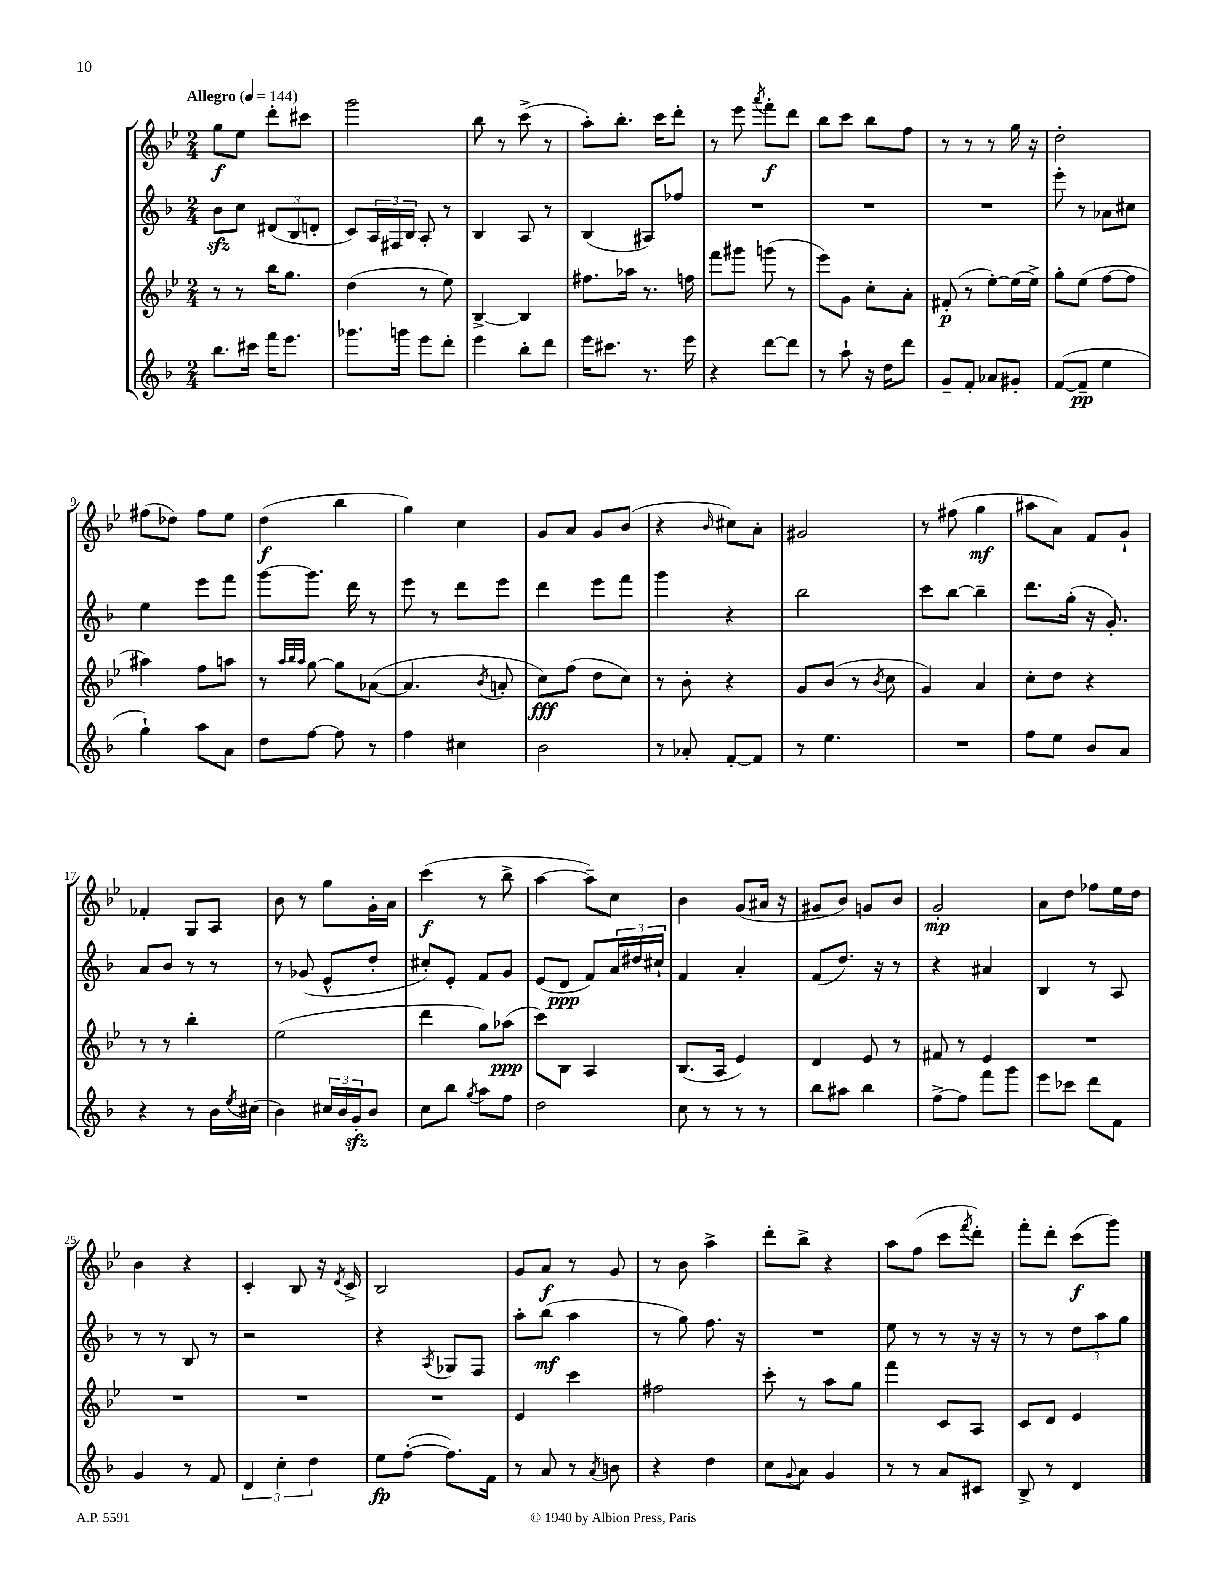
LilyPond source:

<<
\new StaffGroup <<
\new Staff = "s0" {
    \clef treble \key bes \major \numericTimeSignature \time 2/4 \tempo "Allegro" 4 = 144
    g''8\f ees''8 d'''8-. cis'''8 |
    g'''2 |
    bes''8 r8 c'''8->( r8 |
    a''8-.) bes''8.-. c'''16 d'''8-. |
    r8 ees'''8 \acciaccatura { a'''8 } f'''8-.\f d'''8 |
    bes''8 c'''8 bes''8 f''8 |
    r8 r8 r8 g''16 r16 |
    d''2-. |
    fis''8( des''8) fis''8 ees''8 |
    d''4\f( bes''4 |
    g''4) c''4 |
    g'8 a'8 g'8 bes'8( |
    r4 \grace { bes'16 } cis''8) a'8-. |
    gis'2 |
    r8 fis''8( g''4\mf |
    ais''8 a'8) f'8 g'8-! |
    fes'4-. g8 a8 |
    bes'8 r8 g''8 g'16-. a'16 |
    c'''4\f( r8 bes''8-> |
    a''4~ a''8--) c''8 |
    bes'4 g'8( ais'16 r16 |
    gis'8 bes'8) g'8 bes'8 |
    g'2-.\mp |
    a'8 d''8 fes''8 ees''16 d''16 |
    bes'4 r4 |
    c'4-. bes8 r16 \acciaccatura { d'8 } c'16-> |
    bes2 |
    g'8 a'8\f r8 g'8 |
    r8 bes'8 a''4-> |
    d'''8-. bes''8-> r4 |
    a''8 f''8( c'''8 \acciaccatura { f'''8 } d'''8-.) |
    f'''8-. d'''8-. c'''8\f( g'''8) \bar "|." |
}
\new Staff = "s1" {
    \clef treble \key f \major \numericTimeSignature \time 2/4
    bes'8\sfz c''8 \tuplet 3/2 { dis'8( bes8 d'8-. } |
    c'8) \tuplet 3/2 { a16 fis16 bes16 } a8-. r8 |
    bes4 a8 r8 |
    bes4( ais8) fes''8 |
    R2 |
    R2 |
    R2 |
    e'''8-. r8 aes'8 cis''8 |
    e''4 e'''8 f'''8 |
    g'''8~ g'''8. d'''16 r8 |
    e'''8 r8 d'''8 e'''8 |
    d'''4 e'''8 f'''8 |
    g'''4 r4 |
    bes''2 |
    c'''8 bes''8~ bes''4-- |
    d'''8. g''16-.( r16 g'8.-.) |
    a'8 bes'8 r8 r8 |
    r8 ges'8( e'8-^ d''8-. |
    cis''8-.) e'8-. f'8 g'8 |
    e'8( d'8\ppp f'8) \tuplet 3/2 { a'16 dis''16 cis''16-! } |
    f'4 a'4-. |
    f'8( d''8.) r16 r8 |
    r4 ais'4 |
    bes4 r8 a8 |
    r8 r8 bes8 r8 |
    r2 |
    r4 \acciaccatura { a8 } ges8 f8 |
    a''8-. bes''8\mf( a''4 |
    r8 g''8) f''8. r16 |
    R2 |
    e''8 r8 r8 r16 r16 |
    r8 r8 \tuplet 3/2 { d''8 a''8 g''8 } \bar "|." |
}
\new Staff = "s2" {
    \clef treble \key bes \major \numericTimeSignature \time 2/4
    r8 r8 bes''16 g''8. |
    d''4( r8 ees''8) |
    bes4~-> bes4 |
    fis''8. aes''16 r8. f''16 |
    f'''8 gis'''8 g'''8( r8 |
    ees'''8) g'8 c''8-. a'8-. |
    fis'8-.\p( r8 ees''8~-.) ees''16( ees''16->) |
    g''8-. ees''8( f''8~ f''8 |
    ais''4) f''8 a''8 |
    r8 \grace { a''32 bes''32 a''32 } g''8~ g''8 aes'8~( |
    aes'4. \acciaccatura { bes'8 } a'8-. |
    c''8\fff) f''8( d''8 c''8) |
    r8 bes'8-. r4 |
    g'8 bes'8( r8 \acciaccatura { bes'8 } c''8 |
    g'4) a'4 |
    c''8-. d''8 r4 |
    r8 r8 bes''4-. |
    ees''2( |
    d'''4 g''8) aes''8\ppp( |
    c'''8) bes8 a4 |
    bes8.( a16 ees'4) |
    d'4 ees'8 r8 |
    fis'8 r8 ees'4 |
    R2 |
    R2 |
    R2 |
    R2 |
    ees'4 c'''4 |
    fis''2 |
    c'''8-. r8 a''8 g''8 |
    f'''4 c'8 a8 |
    c'8 d'8 ees'4 \bar "|." |
}
\new Staff = "s3" {
    \clef treble \key f \major \numericTimeSignature \time 2/4
    bes''8. cis'''16 f'''16 e'''8. |
    ges'''8. g'''16 e'''8 d'''8-. |
    e'''4 bes''8-. d'''8 |
    e'''16 cis'''8. r8. e'''16 |
    r4 d'''8~ d'''8 |
    r8 a''8-! r16 d''16 d'''8 |
    g'8-- f'8-. aes'8 gis'8-. |
    f'8~( f'8--\pp e''4 |
    g''4-!) a''8 a'8 |
    d''8 f''8~ f''8 r8 |
    f''4 cis''4 |
    bes'2 |
    r8 aes'8-. f'8~-. f'8 |
    r8 e''4. |
    R2 |
    f''8 e''8 bes'8 a'8 |
    r4 r8 bes'16 \acciaccatura { e''8 } cis''16( |
    bes'4) \tuplet 3/2 { cis''16 bes'16 g'16-.\sfz } bes'8 |
    c''8 bes''8 \acciaccatura { g''8 } a''8 f''8 |
    d''2 |
    c''8 r8 r8 r8 |
    bes''8 ais''8 bes''4 |
    f''8~-> f''8 f'''8 g'''8 |
    e'''8 ces'''8 d'''8 f'8 |
    g'4 r8 f'8 |
    \tuplet 3/2 { d'4 c''4-. d''4 } |
    e''8\fp f''8~-.( f''8.) f'16 |
    r8 a'8 r8 \acciaccatura { a'8 } b'8 |
    r4 d''4 |
    c''8 \appoggiatura { g'8 } a'8 g'4 |
    r8 r8 a'8 cis'8 |
    bes8-> r8 d'4 \bar "|." |
}
>>
>>
